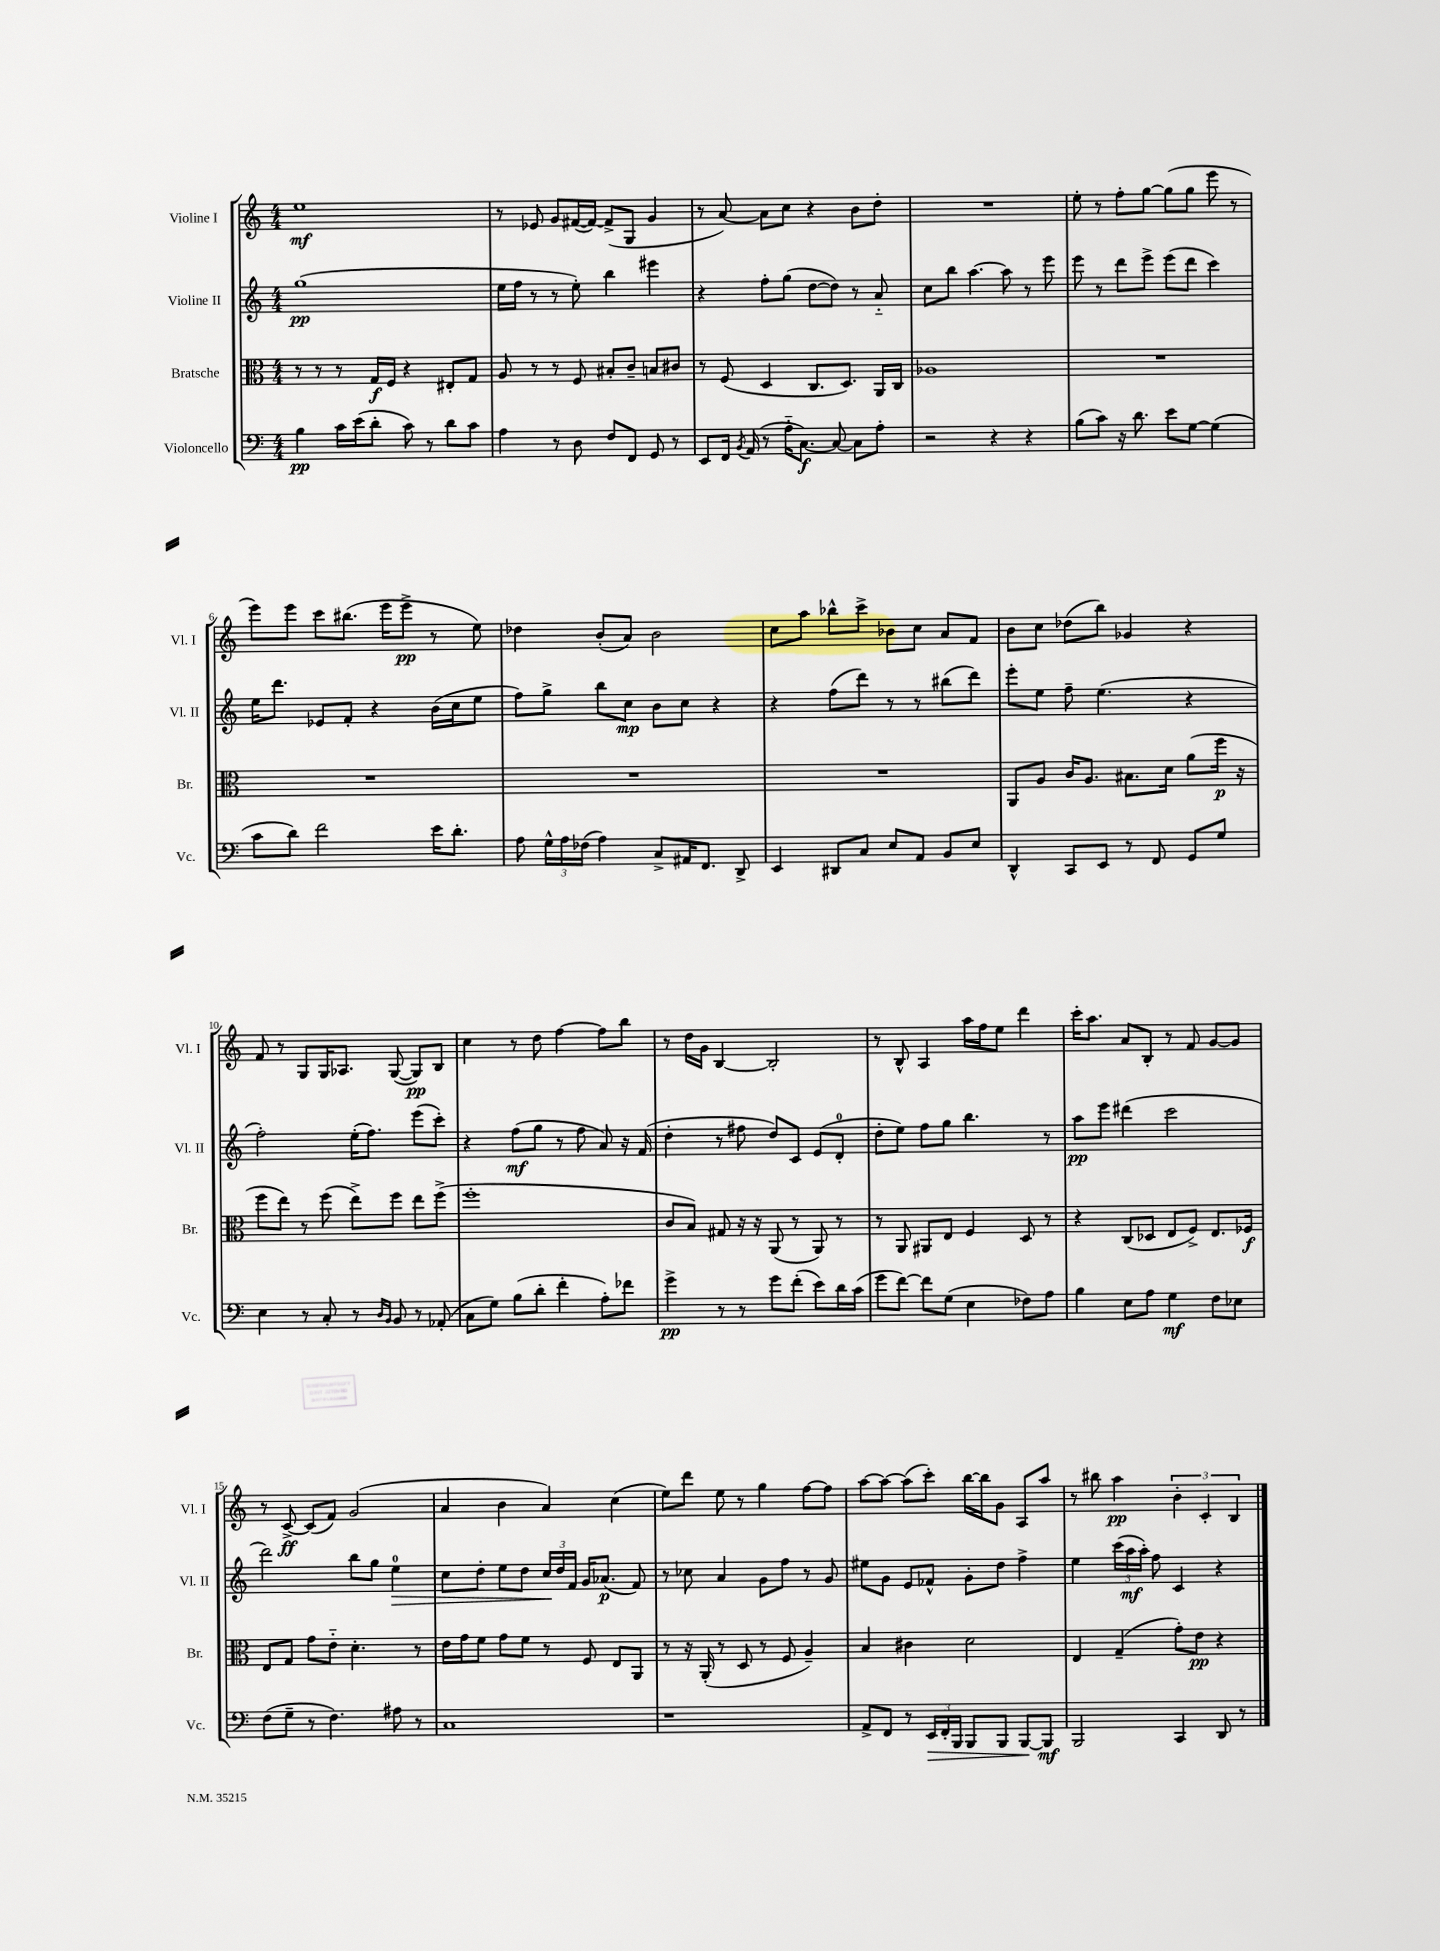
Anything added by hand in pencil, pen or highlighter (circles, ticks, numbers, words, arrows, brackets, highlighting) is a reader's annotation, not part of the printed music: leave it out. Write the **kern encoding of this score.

**kern	**dynam	**kern	**dynam	**kern	**dynam	**kern	**dynam
*part4	*part4	*part3	*part3	*part2	*part2	*part1	*part1
*staff4	*staff4	*staff3	*staff3	*staff2	*staff2	*staff1	*staff1
*I"Violoncello	*	*I"Bratsche	*	*I"Violine II	*	*I"Violine I	*
*I'Vc.	*	*I'Br.	*	*I'Vl. II	*	*I'Vl. I	*
*clefF4	*	*clefC3	*	*clefG2	*	*clefG2	*
*k[]	*	*k[]	*	*k[]	*	*k[]	*
*M4/4	*	*M4/4	*	*M4/4	*	*M4/4	*
=1	=1	=1	=1	=1	=1	=1	=1
4B\	pp	8r	.	(1gg	pp	1ee	mf
.	.	8r	.	.	.	.	.
16c\LL	.	8r	.	.	.	.	.
(16e\J	.	.	.	.	.	.	.
8d'\J	.	16G/LL	f	.	.	.	.
.	.	16F/JJ	.	.	.	.	.
8c\)	.	4r	.	.	.	.	.
8r	.	.	.	.	.	.	.
8d\L	.	8E#X'/L	.	.	.	.	.
8c\J	.	8G/J	.	.	.	.	.
=2	=2	=2	=2	=2	=2	=2	=2
4A\	.	8A/	.	16ee\LL	.	8r	.
.	.	.	.	16ff\JJ	.	.	.
.	.	8r	.	8r	.	8e-X/	.
8r	.	8r	.	8r	.	8g/L	.
8D\	.	8F/	.	8ee'\)	.	([16f#X/L	.
.	.	.	.	.	.	16f#/JJ_)	.
8F/L	.	8B#X'/L	.	4bb\	.	(8f#^/L]	.
8FF/J	.	8c~/J	.	.	.	8G/J	.
8GG/	.	8Bn/L	.	4eee#X\	.	4g/	.
8r	.	8c#X/J	.	.	.	.	.
=3	=3	=3	=3	=3	=3	=3	=3
8EE/L	.	8r	.	4r	.	8r	.
16FF/Jk	.	(8F/	.	.	.	[8a/)	.
8qBB/	.	.	.	.	.	.	.
(16AA/	.	.	.	.	.	.	.
8r	.	4D/	.	8ff'\L	.	8a\L]	.
16A\KL	.	.	.	(8gg\J	.	8cc\J	.
[8.C\J)	f	.	.	.	.	.	.
.	.	8.C/L	.	[8dd\L	.	4r	.
8C/_	.	.	.	8dd\J])	.	.	.
.	.	8.D/J)	.	.	.	.	.
8C\L]	.	.	.	8r	.	8b\L	.
8A'\J	.	16AA/LL	.	8a/	.	8dd'\J	.
.	.	16C/JJ	.	.	.	.	.
=4	=4	=4	=4	=4	=4	=4	=4
2r	.	1A-X	.	8cc\L	.	1r	.
.	.	.	.	8bb\J	.	.	.
.	.	.	.	[4.aa\	.	.	.
4r	.	.	.	.	.	.	.
.	.	.	.	8aa\]	.	.	.
4r	.	.	.	8r	.	.	.
.	.	.	.	8eee\	.	.	.
=5	=5	=5	=5	=5	=5	=5	=5
(8B\L	.	1r	.	8eee\	.	8ee'\	.
8c\J)	.	.	.	8r	.	8r	.
16r	.	.	.	8ddd\L	.	8ff'\L	.
8.d\	.	.	.	.	.	.	.
.	.	.	.	8eee^\J	.	[8gg\J	.
8e\L	.	.	.	(8eee\L	.	(8gg\L]	.
[8G\J	.	.	.	8ddd\J	.	8gg\J	.
(4G\]	.	.	.	4ccc\)	.	8eee\	.
.	.	.	.	.	.	8r	.
!!LO:LB:g=z
=6	=6	=6	=6	=6	=6	=6	=6
8c\L	.	1r	.	16ee\KL	.	8eee\L)	.
.	.	.	.	8.ddd\J	.	.	.
8d\J)	.	.	.	.	.	8eee\J	.
2f\	.	.	.	8e-X/L	.	8ccc\L	.
.	.	.	.	8f'/J	.	(8.bb#X\J	.
.	.	.	.	4r	.	.	.
.	.	.	.	.	.	16eee\KL	.
.	.	.	.	.	.	8eee^\J	pp
16e\KL	.	.	.	(16b\LL	.	8r	.
8.d'\J	.	.	.	16cc\J	.	.	.
.	.	.	.	8ee\J	.	8ee\)	.
=7	=7	=7	=7	=7	=7	=7	=7
8A\	.	1r	.	8ff\L)	.	4dd-X\	.
24G^^\LL	.	.	.	8gg^\J	.	.	.
24A\	.	.	.	.	.	.	.
(24F-X\JJ	.	.	.	.	.	.	.
4A\)	.	.	.	8bb\L	.	(8b'/L	.
.	.	.	.	8cc\J	mp	8a/J)	.
8C^/L	.	.	.	8b\L	.	2b\	.
16AA#X/K	.	.	.	8cc\J	.	.	.
8.FF/J	.	.	.	.	.	.	.
.	.	.	.	4r	.	.	.
8DD^/	.	.	.	.	.	.	.
=8	=8	=8	=8	=8	=8	=8	=8
4EE/	.	1r	.	4r	.	8cc\L	.
.	.	.	.	.	.	8aa\J	.
8DD#X/L	.	.	.	(8ff\L	.	8bb-X^^\L	.
8C/J	.	.	.	8ddd\J)	.	8ccc^\J	.
8E/L	.	.	.	8r	.	8b-X\L	.
8AA/J	.	.	.	8r	.	8cc\J	.
8BB/L	.	.	.	(8bb#X\L	.	8a/L	.
8E/J	.	.	.	8ddd\J)	.	8f/J	.
=9	=9	=9	=9	=9	=9	=9	=9
4DD^^/	.	8AA/L	.	8eee'\L	.	8b\L	.
.	.	8A/J	.	8ee\J	.	8cc\J	.
8CC/L	.	16c/KL	.	8ff~\	.	(8dd-X\L	.
.	.	8.A/J	.	.	.	.	.
8EE/J	.	.	.	(4.ee\	.	8bb\J)	.
8r	.	8.B#X\L	.	.	.	4g-X/	.
8FF/	.	.	.	.	.	.	.
.	.	16d\Jk	.	.	.	.	.
8GG/L	.	(8a\L	.	4r	.	4r	.
8G/J	.	16ff\Jk	p	.	.	.	.
.	.	16r	.	.	.	.	.
!!LO:LB:g=z
=10	=10	=10	=10	=10	=10	=10	=10
4E\	.	8ff\L	.	2ff'\)	.	8f/	.
.	.	8ee\J)	.	.	.	8r	.
8r	.	8r	.	.	.	8G/L	.
8C'/	.	(8ff\	.	.	.	16G/K	.
.	.	.	.	.	.	8.A-X/J	.
8r	.	8ee^\L)	.	(16ee'\KL	.	.	.
.	.	.	.	8.ff\J)	.	.	.
16qqD/LL	.	.	.	.	.	.	.
16qqBB/JJ	.	.	.	.	.	.	.
8BB/	.	8ff\J	.	.	.	([8G/	.
8r	.	8ee\L	.	(8eee\L	.	8G/L])	pp
(8AA-X'/	.	(8ff^\J	.	8ccc'\J)	.	8B/J	.
=11	=11	=11	=11	=11	=11	=11	=11
8C\L	.	1ff'	.	4r	.	4cc\	.
8G\J)	.	.	.	.	.	.	.
(8B\L	.	.	.	(8ff\L	mf	8r	.
8d'\J	.	.	.	8gg\J	.	8dd\	.
4f'\	.	.	.	8r	.	[4ff\	.
.	.	.	.	8ff\	.	.	.
8A'\L)	.	.	.	8a/)	.	8ff\L]	.
8f-X\J	.	.	.	16r	.	8bb\J	.
.	.	.	.	(16f/	.	.	.
=12	=12	=12	=12	=12	=12	=12	=12
4g^\	pp	8c/L	.	4dd'\	.	8r	.
.	.	8B/J)	.	.	.	16dd\LL	.
.	.	.	.	.	.	16g\JJ	.
8r	.	8G#X/	.	8r	.	[4B/	.
8r	.	16r	.	8ff#X\	.	.	.
.	.	16r	.	.	.	.	.
8g\L	.	(8AA/	.	8dd/L)	.	2B'/]	.
(8f'\J	.	8r	.	8c/J	.	.	.
8e\L)	.	8AA/)	.	(8e/L	.	.	.
16d\L	.	8r	.	8d'/J	.	.	.
(16c\JJ	.	.	.	.	.	.	.
=13	=13	=13	=13	=13	=13	=13	=13
8g\L	.	8r	.	8dd'\L	.	8r	.
[8f\J)	.	8AA/	.	8ee\J)	.	8B^^/	.
8f\L]	.	8AA#X/L	.	8ff\L	.	4A/	.
(8G\J	.	8E/J	.	8gg\J	.	.	.
4E\	.	4F/	.	4.bb\	.	16aa\LL	.
.	.	.	.	.	.	16ff\J	.
.	.	.	.	.	.	8ee\J	.
8F-X\L)	.	8D/	.	.	.	4ddd\	.
8A\J	.	8r	.	8r	.	.	.
=14	=14	=14	=14	=14	=14	=14	=14
4B\	.	4r	.	8aa\L	pp	16ccc'\KL	.
.	.	.	.	.	.	8.aa\J	.
.	.	.	.	8eee\J	.	.	.
8E\L	.	(8C/L	.	(4ddd#X\	.	8a/L	.
8A\J	.	8D-X/J	.	.	.	8B'/J	.
4G\	mf	8E/L	.	2ccc\	.	8r	.
.	.	8F^/J)	.	.	.	8f/	.
8F\L	.	8.E/L	.	.	.	[8g/L	.
8E-X\J	.	.	.	.	.	8g/J]	.
.	.	16F-X/Jk	f	.	.	.	.
!!LO:LB:g=z
=15	=15	=15	=15	=15	=15	=15	=15
(8F\L	.	8E/L	.	2ddd\)	.	8r	.
8G~\J	.	8G/J	.	.	.	[8c^/	ff
8r	.	8g\L	.	.	.	(8c/L]	.
4.F\)	.	8e\J	.	.	.	8f/J)	.
.	.	4.d'\	.	8bb\L	.	(2g/	.
.	.	.	.	8gg\J	.	.	.
!	!	!	!	!	!LO:HP:b	!	!
8A#X\	.	.	.	4ee\	>	.	.
8r	.	8r	.	.	.	.	.
=16	=16	=16	=16	=16	=16	=16	=16
1C	.	16e\LL	.	8cc\L	.	4a/	.
.	.	16g\J	.	.	.	.	.
.	.	8f\J	.	8dd'\J	.	.	.
.	.	8g\L	.	8ee\L	.	4b\	.
.	.	8f\J	.	8dd\J	.	.	.
.	.	8r	.	24cc/LL	.	4a/)	.
.	.	.	.	24dd/	]	.	.
.	.	.	.	24f/JJ	.	.	.
.	.	8F/	.	16g/KL	.	.	.
.	.	.	.	(8.a-X/J	p	.	.
.	.	8E/L	.	.	.	(4cc\	.
.	.	8AA/J	.	8f/)	.	.	.
=17	=17	=17	=17	=17	=17	=17	=17
1r	.	8r	.	8r	.	8ee\L)	.
.	.	16r	.	8cc-X\	.	8ddd\J	.
.	.	(16AA'/	.	.	.	.	.
.	.	8r	.	4a/	.	8ee\	.
.	.	8D/	.	.	.	8r	.
.	.	8r	.	8g\L	.	4gg\	.
.	.	8F/	.	8ff\J	.	.	.
.	.	4A~/)	.	8r	.	[8ff\L	.
.	.	.	.	8g/	.	8ff\J]	.
=18	=18	=18	=18	=18	=18	=18	=18
8AA^/L	.	4B/	.	8ee#X\L	.	[8aa\L	.
8FF/J	.	.	.	8g\J	.	8aa\J_	.
8r	.	4c#X\	.	8e/L	.	(8aa\L]	.
!	!LO:HP:b	!	!	!	!	!	!
24EE/LL	>	.	.	8f-X^^/J	.	8ccc'\J)	.
24FF'/	.	.	.	.	.	.	.
24BBB/JJ	.	.	.	.	.	.	.
8BBB/L	.	2d\	.	8g'\L	.	[16bb\LL	.
.	.	.	.	.	.	16bb\J]	.
8BBB/J	.	.	.	8dd\J	.	8g\J	.
[8BBB/L	.	.	.	4ff^\	.	8A/L	.
8BBB/J]	] mf	.	.	.	.	8aa/J	.
=19	=19	=19	=19	=19	=19	=19	=19
2BBB/	.	4E/	.	4ee\	.	8r	.
.	.	.	.	.	.	8bb#X\	.
.	.	(4G~/	.	(24ccc\LL	.	4aa\	pp
.	.	.	.	24aa\	mf	.	.
.	.	.	.	24aa'\JJ)	.	.	.
.	.	.	.	8ff\	.	.	.
4CC/	.	8g'\L)	.	4c/	.	6b'\	.
.	.	8e\J	pp	.	.	.	.
.	.	.	.	.	.	6c'/	.
8DD/	.	4r	.	4r	.	.	.
.	.	.	.	.	.	6B/	.
8r	.	.	.	.	.	.	.
==	==	==	==	==	==	==	==
*-	*-	*-	*-	*-	*-	*-	*-
